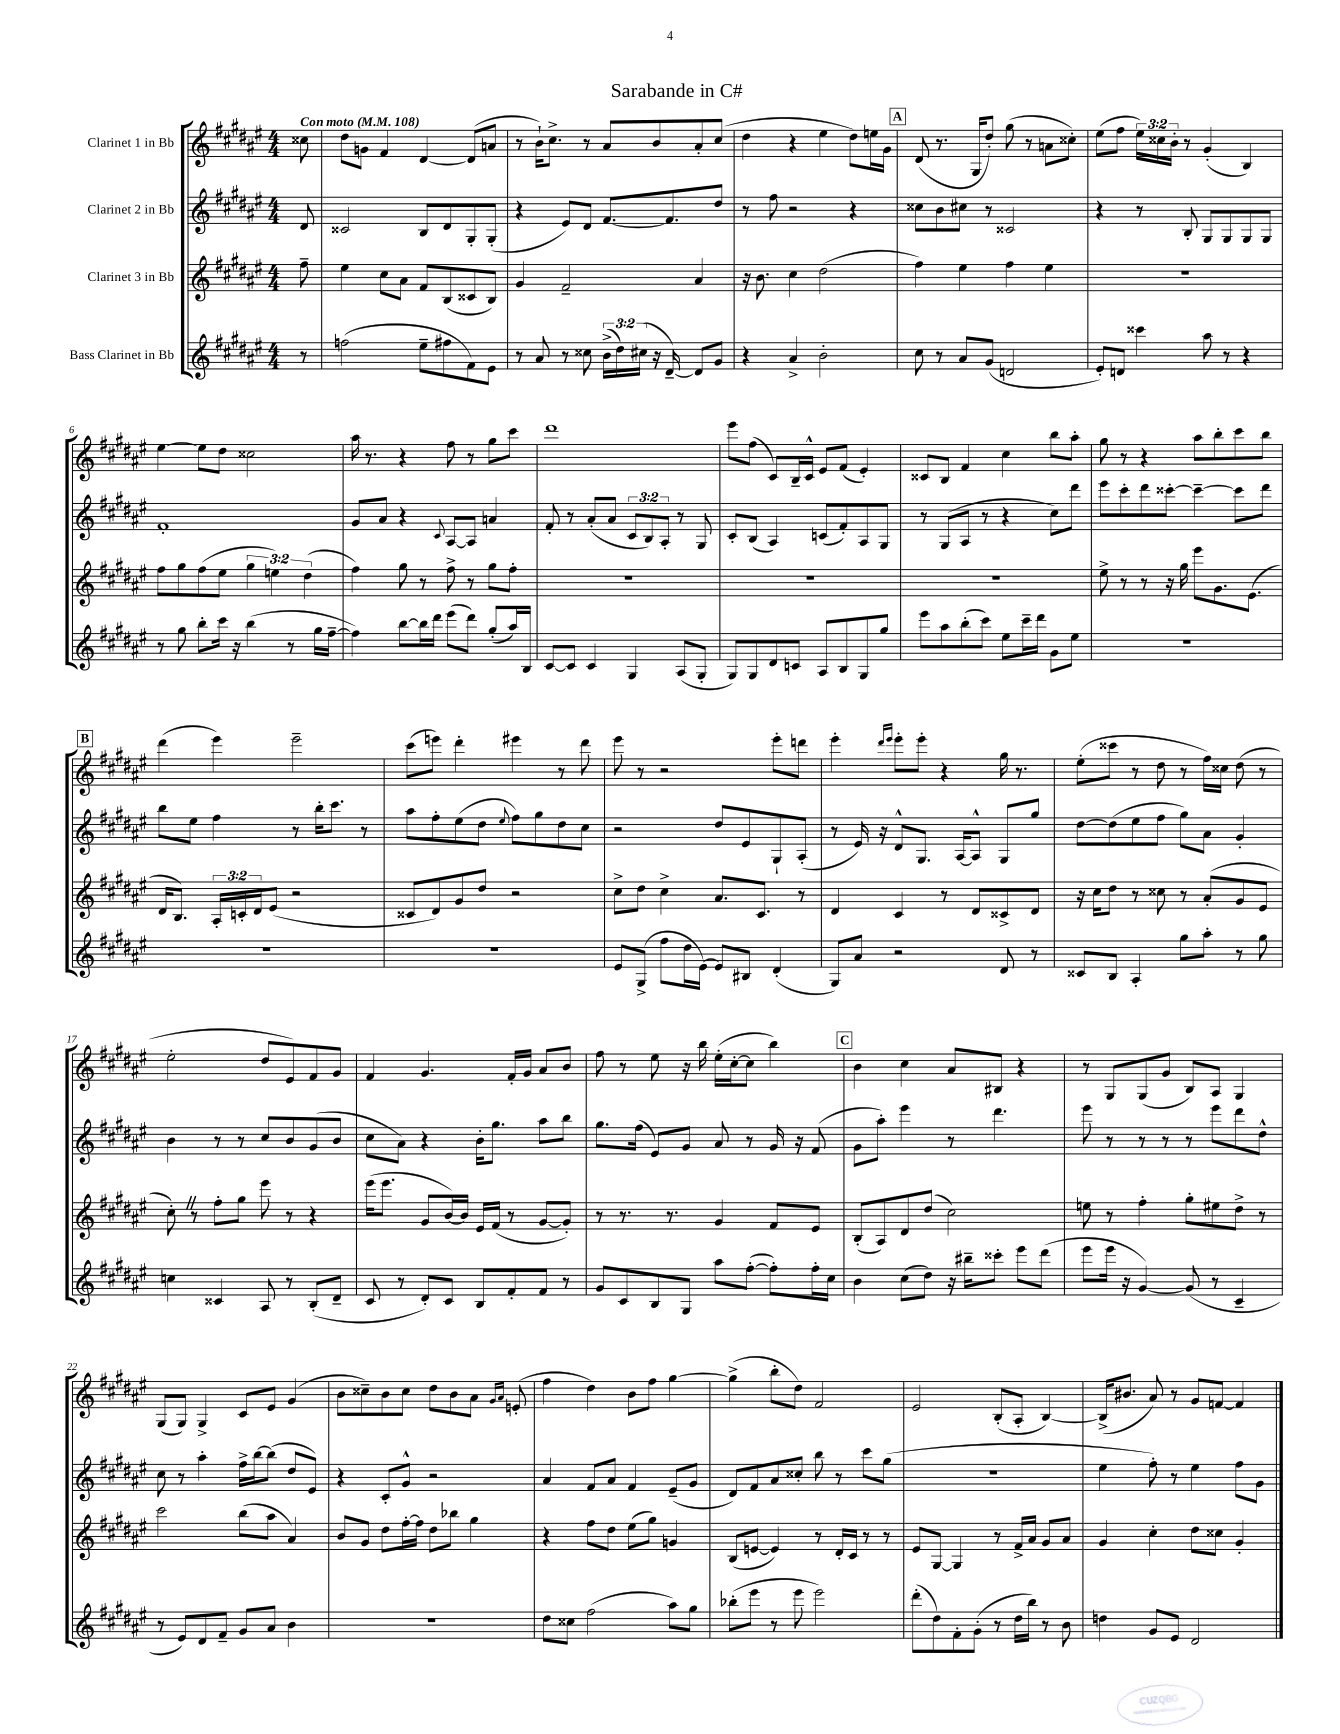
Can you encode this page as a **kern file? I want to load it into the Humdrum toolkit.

**kern	**kern	**kern	**kern
*part4	*part3	*part2	*part1
*staff4	*staff3	*staff2	*staff1
*I"Bass Clarinet in Bb	*I"Clarinet 3 in Bb	*I"Clarinet 2 in Bb	*I"Clarinet 1 in Bb
*clefG2	*clefG2	*clefG2	*clefG2
*k[f#c#g#d#a#e#]	*k[f#c#g#d#a#e#]	*k[f#c#g#d#a#e#]	*k[f#c#g#d#a#e#]
*M4/4	*M4/4	*M4/4	*M4/4
*MM108	*MM108	*MM108	*MM108
=	=	=	=
!	!	!	!LO:TX:a:B:t=Con moto
8r	8ff#~\	8d#/	8cc##X\
=1	=1	=1	=1
(2ffn\	4ee#\	2c##X/	8dd#\L
.	.	.	8gn\J
.	8cc#\L	.	4f#/
.	8a#\J	.	.
8ee#~\L	8f#/L	8B/L	[4d#/
8ff#X\	(8B/	8d#/	.
8f#\)	8c##X/	8G#'/	(8d#/L]
8e#\J	8B/J)	(8G#'/J	8an/J
=2	=2	=2	=2
8r	4g#/	4r	8r
8a#/	.	.	16b`\KL)
.	.	.	8.cc#^\J
8r	2f#~/	8e#/L)	.
8cc##X\	.	8d#/J	8r
(24b^\LL	.	[8.f#/L	8a#/L
24dd#\)	.	.	.
(24cc#X\JJ	.	.	.
16r	.	.	8b/
[16d#~/)	.	8.f#/]	.
8d#/L]	4a#/	.	8a#'/
8g#/J	.	8dd#/J	(8cc#/J
=3	=3	=3	=3
4r	16r	8r	4dd#\
.	8.b\	.	.
.	.	8ff#\	.
4a#^/	4cc#\	2r	4r
2b'\	(2dd#\	.	4ee#\
.	.	4r	8dd#\L)
.	.	.	16een\L
.	.	.	16g#\JJ
!!LO:REH:place=s1:t=A
=4	=4	=4	=4
8cc#\	4ff#\)	8cc##X\L	(8d#/
8r	.	8b\	8.r
8a#/L	4ee#\	8cc#X\J	.
.	.	.	16G#/KL
(8g#/J	.	8r	8dd#'/J)
2dn/	4ff#\	2c##X/	(8gg#\
.	.	.	8r
.	4ee#\	.	8an\L
.	.	.	8cc##X'\J)
=5	=5	=5	=5
8e#'/L)	1r	4r	(8ee#\L
8dn/J	.	.	8ff#\J
4ccc##X\	.	8r	24ee#\LL)
.	.	.	24cc##X\
.	.	.	24b'\JJ
.	.	8B'/	8r
8aa#\	.	8G#/L	(4g#'/
8r	.	8G#/	.
4r	.	8G#/	4B/)
.	.	8G#/J	.
!!LO:LB:g=z
=6	=6	=6	=6
8r	8ff#\L	1f#'	[4ee#\
8gg#\	8gg#\	.	.
8bb'\L	(8ff#\	.	8ee#\L]
16ccc#\Jk	8ee#\J	.	8dd#\J
16r	.	.	.
(4bb\	6gg#\	.	2cc##X\
.	6een\)	.	.
8r	.	.	.
.	(6dd#\	.	.
16gg#\LL	.	.	.
[16ff#~\JJ	.	.	.
=7	=7	=7	=7
4ff#\])	4ff#\)	8g#/L	16aa#\
.	.	.	8.r
.	.	8a#/J	.
[8bb\L	8gg#\	4r	4r
16bb\L]	8r	.	.
16ddd#\JJ	.	.	.
.	.	8qqc#/	.
(8eee#\L	8ff#^\	[8A#/L	8ff#\
8ddd#\J)	8r	8A#/J]	8r
(8gg#'/L	8gg#\L	4an/	8gg#\L
16aa#/L)	8ff#'\J	.	8ccc#\J
16B/JJ	.	.	.
=8	=8	=8	=8
[8c#/L	1r	8f#'/	1ddd#
8c#/J]	.	8r	.
4c#/	.	(8a#'/L	.
.	.	8a#/J	.
4G#/	.	12c#/L	.
.	.	12B/)	.
.	.	12A#'/J	.
(8A#/L	.	8r	.
8G#'/J	.	8G#/	.
=9	=9	=9	=9
8G#/L)	1r	8c#'/L	8eee#\L
8G#/	.	(8B/J	(8ff#\J
8d#/	.	4A#/)	8c#/L)
8cn/J	.	.	16B~/L
.	.	.	16c#^^/JJ
8A#/L	.	(8cn/L	8e#/L
8B/	.	8f#'/)	(8f#/J
8G#/	.	8A#/	4e#'/)
8gg#/J	.	8G#/J	.
=10	=10	=10	=10
8eee#\L	1r	8r	8c##X/L
8aa#\	.	(8G#/L	8B/J
(8bb'\	.	8A#/J	4f#/
8ccc#\J)	.	8r	.
8ee#\L	.	4r	4cc#\
16ccc#~\L	.	.	.
16ddd#\JJ	.	.	.
8g#\L	.	8cc#\L)	8bb\L
8ee#\J	.	8ddd#\J	8aa#'\J
=11	=11	=11	=11
1r	8ee#^\	8eee#\L	8gg#\
.	8r	8ccc#'\	8r
.	8r	8ddd#\	4r
.	16r	[8ccc##X'\J	.
.	16gg#\	.	.
.	8eee#\L	4ccc##~\_	8aa#\L
.	8.g#\	.	8bb'\
.	.	8ccc##\L]	8ccc#\
.	(8.e#\J	.	.
.	.	8ddd#\J	8bb\J
!!LO:LB:g=z
!!LO:REH:place=s1:t=B
=12	=12	=12	=12
1r	16d#/KL	8bb\L	(4ddd#\
.	8.B/J)	.	.
.	.	8ee#\J	.
.	24A#'/LL	4ff#\	4eee#\)
.	24cn'/	.	.
.	24d#/J	.	.
.	(8e#/J	.	.
.	2r	8r	2eee#~\
.	.	16bb'\KL	.
.	.	8.ccc#\J	.
.	.	8r	.
=13	=13	=13	=13
1r	8c##X/L	8aa#\L	(8ccc#\L
.	8d#/)	8ff#'\	8eeen\J)
.	8g#/	(8ee#\	4ddd#'\
.	8dd#/J	8dd#\J	.
.	.	8qqee#/	.
.	2r	8ff#\L)	4eee#X\
.	.	8gg#\	.
.	.	8dd#\	8r
.	.	8cc#\J	8ddd#\
=14	=14	=14	=14
8e#/L	8cc#^\L	2r	8eee#\
(8G#^/J	8dd#\J	.	8r
8ff#\L	4cc#^\	.	2r
16dd#\L	.	.	.
[16e#\JJ)	.	.	.
8e#/L]	8.a#/L	8dd#/L	.
8B#X/J	.	8e#/	.
.	8.c#/J	.	.
(4d#'/	.	8G#`/	8eee#'\L
.	8r	(8A#'/J	8dddn\J
=15	=15	=15	=15
8G#/L)	4d#/	8r	4eee#'\
8a#/J	.	16e#/)	.
.	.	16r	.
.	.	.	16qqddd#/LL
.	.	.	16qqeee#/JJ
2r	4c#/	8d#^^/L	8eee#'\L
.	.	8.G#/J	8eee#'\J
.	8r	.	4r
.	.	[16A#/KL	.
.	8d#/L	8A#^^/J]	.
8d#/	8c##X^/	8G#/L	16gg#\
.	.	.	8.r
8r	8d#/J	8gg#/J	.
=16	=16	=16	=16
8c##X/L	16r	[8dd#\L	(8ee#'\L
.	16cc#\KL	.	.
8B/J	8dd#\J	(8dd#\]	8ccc##X\J
4A#'/	8r	8ee#\	8r
.	8cc##X\	8ff#\J	8dd#\
8gg#\L	8r	8gg#\L)	8r
8aa#'\J	(8a#'/L	8a#\J	16ff#\LL)
.	.	.	16cc##X\JJ
8r	8g#/	4g#'/	(8dd#\
8gg#\	8e#/J	.	8r
!!LO:LB:g=z
=17	=17	=17	=17
4ccn\	8cc#'Z\)	4b\	2ee#'\
.	8r	.	.
4c##X/	8ff#'\L	8r	.
.	8gg#\J	8r	.
8A#/	8eee#\	8cc#/L	8dd#/L
8r	8r	8b/	8e#/)
(8B'/L	4r	(8g#/	8f#/
8d#~/J	.	8b/J	8g#/J
=18	=18	=18	=18
8c#/	(16eee#\KL	8cc#\L	4f#/
.	8.eee#\J	.	.
8r	.	8a#\J)	.
8d#'/L)	8g#/L	4r	4.g#/
8c#/J	[16b/L)	.	.
.	16b/JJ]	.	.
8B/L	16e#/LL	16b'\KL	.
.	(16f#/JJ	8.gg#\J	.
8f#'/	8r	.	16f#'/LL
.	.	.	16g#/JJ
8f#/J	[8g#/L	8aa#\L	8a#/L
8r	8g#'/J])	8bb\J	8b/J
=19	=19	=19	=19
8g#/L	8r	8.gg#\L	8ff#\
8c#/	8.r	.	8r
.	.	(16ff#\Jk	.
8B/	.	8e#/L)	8ee#\
.	8.r	.	.
8G#/J	.	8g#/J	16r
.	.	.	16bb\
8aa#\L	4g#/	8a#/	(16ee#'\LL
.	.	.	[16cc#'\J
([8ff#'\J	.	8r	8cc#\J]
8ff#'\L])	8f#/L	16g#/	4bb\)
.	.	16r	.
16ff#'\L	8e#/J	(8f#/	.
16cc#\JJ	.	.	.
!!LO:REH:place=s1:t=C
=20	=20	=20	=20
4b\	(8B'/L	8g#\L	4b\
.	8A#/)	8aa#'\J)	.
(8cc#\L	8d#/	4eee#\	4cc#\
8dd#\J)	(8dd#/J	.	.
16r	2cc#\)	8r	8a#/L
16bb#X~\KL	.	.	.
8ccc##X'\J	.	4.ddd#\	8B#X/J
8eee#\L	.	.	4r
(8ddd#\J	.	.	.
=21	=21	=21	=21
8eee#\L	8een\	8eee#\	8r
16eee#\Jk	8r	8r	8G#/L
16r	.	.	.
[4g#/)	4ff#'\	8r	(8G#/
.	.	8r	8g#/J
(8g#/]	8gg#'\L	8r	8B/L)
8r	8ee#X\	8eee#\L	8A#/J
4c#~/	8dd#^\J	8ddd#\	4G#/
.	8r	8dd#^^\J	.
!!LO:LB:g=z
=22	=22	=22	=22
8r	2ccc#\	8cc#\	(8G#/L
8e#/L)	.	8r	8G#/J)
8d#/	.	4aa#'\	4G#^/
8f#~/J	.	.	.
8g#/L	(8bb\L	16ff#^\LL	8c#/L
.	.	[16bb\J	.
8a#/J	8aa#\J	(8bb\J]	8e#/J
4b\	4a#/)	8dd#/L	(4g#/
.	.	8e#/J)	.
=23	=23	=23	=23
1r	8b/L	4r	8b\L
.	8g#/J	.	8cc##X~\)
.	8dd#\L	8c#'/L	8b\
.	[16ff#'\L	8g#^^/J	8cc##\J
.	16ff#\JJ]	.	.
.	8dd#\L	2r	8dd#\L
.	8bb-X\J	.	8b\
.	4gg#\	.	8a#\J
.	.	.	16qqg#/LL
.	.	.	16qqa#/JJ
.	.	.	(8en'/
=24	=24	=24	=24
8dd#\L	4r	4a#/	4ff#\
8cc##X\J	.	.	.
(2ff#\	8ff#\L	8f#/L	4dd#\)
.	8dd#\J	8a#/J	.
.	(8ee#\L	4f#/	8b\L
.	8gg#\J)	.	8ff#\J
8aa#\L)	4gn/	(8e#~/L	[4gg#\
8gg#\J	.	8g#/J	.
=25	=25	=25	=25
(8bb-X'\L	(8B/L	8d#/L)	(4gg#^\]
8eee#\J	[8en/J	8f#/	.
8r	4e/])	8a#/	8bb'\L
8eee#\	.	8cc##X'/J	8dd#\J)
2eee#\)	8r	8bb\	2f#/
.	16d#'/LL	8r	.
.	16c#/JJ	.	.
.	8r	8ccc#\L	.
.	8r	(8gg#\J	.
=26	=26	=26	=26
(8ddd#'\L	8e#/L	1r	2e#/
8dd#\)	[8G#/J	.	.
8f#'\	4G#/]	.	.
(8g#'\J	.	.	.
8r	8r	.	(8B'/L
16dd#\LL	16f#^/LL	.	8A#'/J
16bb\JJ)	16a#/JJ	.	.
8r	8g#/L	.	[4B/)
8b\	8a#/J	.	.
=27	=27	=27	=27
4ddn\	4g#/	4ee#\	(16B^/KL]
.	.	.	8.b#X/J
8g#/L	4cc#'\	8ff#'\)	8a#/)
8e#/J	.	8r	8r
2d#/	8dd#\L	4ee#\	8g#/L
.	8cc##X\J	.	[8fn/J
.	4g#'/	8ff#\L	4f/]
.	.	8g#\J	.
==	==	==	==
*-	*-	*-	*-
